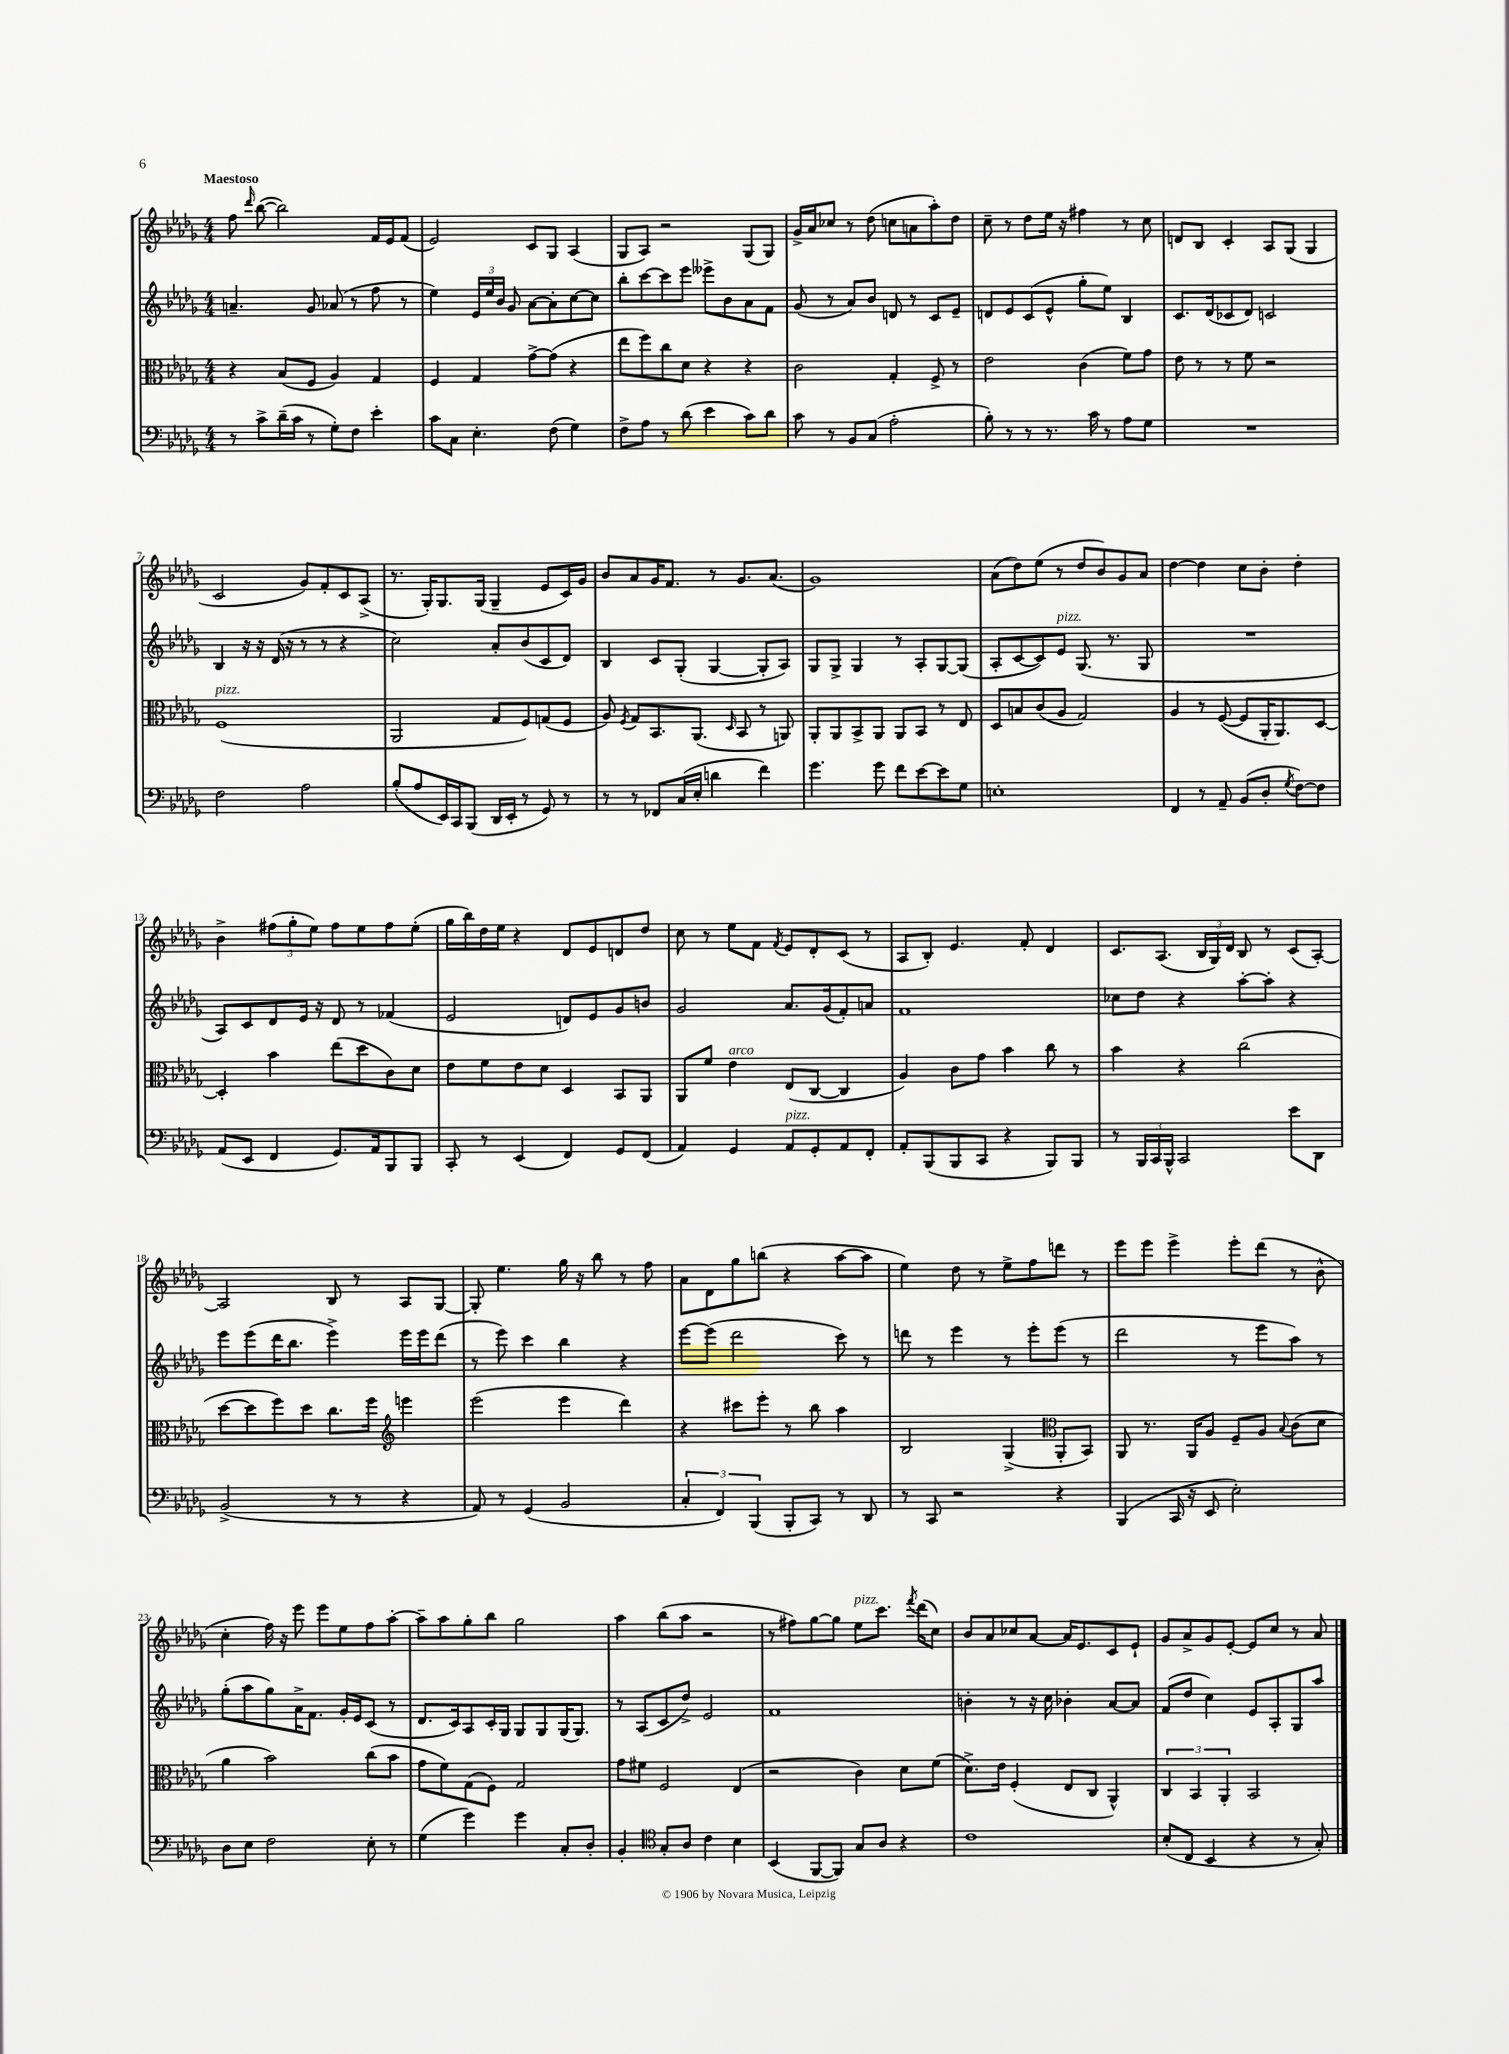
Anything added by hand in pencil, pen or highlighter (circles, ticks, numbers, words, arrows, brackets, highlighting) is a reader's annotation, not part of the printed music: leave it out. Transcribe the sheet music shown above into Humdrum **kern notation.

**kern	**kern	**kern	**kern
*staff4	*staff3	*staff2	*staff1
*clefF4	*clefC3	*clefG2	*clefG2
*k[b-e-a-d-g-]	*k[b-e-a-d-g-]	*k[b-e-a-d-g-]	*k[b-e-a-d-g-]
*M4/4	*M4/4	*M4/4	*M4/4
8r	4r	4.a~/	8ff\
.	.	.	16qqddd-/
8c^\L	.	.	([8bb-\
(16d-~\L	(8B-/L	.	2bb-\])
16c\JJ	.	.	.
8r	8F/J	8g-/	.
8G-'\L)	4A-/)	(8a-/	.
8F\J	.	8r	.
4e-'\	4G-/	8ff\	16f/LL
.	.	.	16e-/J
.	.	8r	(8f/J
=	=	=	=
8c\L	4F/	4ee-\)	2e-/)
8C\J	.	.	.
4.E-'\	4G-/	24e-/LL	.
.	.	24ee-/	.
.	.	24b-/JJ	.
.	.	8g-/	.
.	[8g-^\L	[8a-\L	8c/L
(8F\	(8g-\]J	8a-'\]	8G-/J
4G-\)	4r	[8cc\	(4A-/
.	.	8cc\]J	.
=	=	=	=
8F^\L	8ee-\L	8bb-'\L	8G-/L
8A-\J	8ff\)	[8ccc\	8A-/J)
8r	8cc\	8ccc\]	2r
(8d-\	8d-\J	8eee-\J	.
4e-\	4r	8eee--^\L	.
.	.	8b-\	.
8c\L)	4r	8a-\	(8G-/L
8d-\J	.	8f\J	8G-/J)
=	=	=	=
8c\	2c\	(8g-/	16g-^/LL
.	.	.	16a-/J
8r	.	8r	8cc-/J
8BB-/L	.	8a-/L)	8r
(8C/J	.	8b-/J	(8dd-\
2A-'\	4G-'/	8d/	8cc\L
.	.	8r	8a\
.	8F^/	8c/L	8aa-'\)
.	8r	8e-~/J	8dd-\J
=	=	=	=
8B-'\)	2e-\	8d/L	8cc~\
8r	.	8e-/	8r
8r	.	(8c/	8dd-\L
8.r	.	8e-^^/J	16ee-\Jk
.	.	.	16r
.	(4c\	8gg-'\L	4ff#\
16c\	.	.	.
8r	.	8ee-\J)	.
8A-\L	8f\L)	4B-/	8r
8G-\J	8g-\J	.	8cc\
=	=	=	=
1r	8e-\	8.c/L	8d/L
.	8r	.	8B-/J
.	.	(16d-/k	.
.	8r	8c-/	4c'/
.	8f\	8d-/J)	.
.	2r	2c/	8A-/L
.	.	.	(8G-/J
.	.	.	4G-/
=	=	=	=
2F\	(1F	4B-/	2c/
.	.	16r	.
.	.	16r	.
.	.	(16d-/	.
.	.	16r	.
2A-\	.	8r	8g-/L)
.	.	8r	8f'/
.	.	4r	8c/
.	.	.	(8A-^/J
=	=	=	=
(8B-'/L	2AA-/	2cc\)	8.r
8A-/	.	.	.
.	.	.	16G-'/LK)
16EE-/L)	.	.	8.G-/
16CC/J	.	.	.
(8BBB-/J	.	.	.
.	.	.	(16G-/Jk
16DD-/LL	8G-/L	8a-'/L	4G-~/
16EE-'/JJ	.	.	.
8r	8F/)	(8b-/	.
8GG-/)	(8G/	8c/	8e-/L
8r	8F/J	8d-/J)	16c/L)
.	.	.	16g-/JJ
=	=	=	=
8r	8A-/)	4B-/	8b-/L
.	8qF/	.	.
8r	8G-/L	.	8a-/
8FF-/L	8.BB-/	8c/L	16g-/K
.	.	.	8.f/J
(16C/L	.	(8G-'/J	.
16E-'/JJ	(8.AA-/J	.	.
4d\	.	[4G-/	8r
.	16qqD-/	.	.
.	8BB-/	.	8.g-/L
4f\)	8r	8G-'/]L	.
.	.	.	(8.a-/J
.	8AA/)	8A-/J)	.
=	=	=	=
4.g-\	8AA-'/L	8G-/L	1g-)
.	8AA-/	8G-^/J	.
.	8BB-^/	4G-/	.
8g-\	8AA-/J	.	.
8f\L	8AA-/L	8r	.
[8e-\	8BB-/J	8A-'/L	.
8e-\]	8r	[8G-/	.
8G-\J	8E-/	(8G-/]J	.
=	=	=	=
1E'	8D-/L	8A-'/L	(8a-\L
.	8B/	[8c/	8dd-\)
.	(8c/	8c/])	(8ee-\J
.	8A-/J	8e-/J	8r
.	2G-/)	(8.G-/	8dd-/L
.	.	.	8b-/)
.	.	8.r	.
.	.	.	8g-/
.	.	8G-/	8a-/J
=	=	=	=
4FF/	4A-/	1r	[4dd-\
8r	8r	.	4dd-\]
8AA-~/	([8F/	.	.
(8BB-/L	8F/]L	.	8cc\L
8D-'/J	16AA-'/K	.	8b-'\J
.	8.AA-/)	.	.
8qG-/	.	.	.
[8F\L)	.	.	4dd-'\
8F\]J	[8D-/J	.	.
=	=	=	=
(8AA-/L	4D-'/]	8A-/L)	4b-^\
8EE-/J	.	8c/	.
4FF/	4b-\	8d-/	(12ff#\L
.	.	.	12gg-'\
.	.	16e-/Jk	.
.	.	.	12ee-\J)
.	.	16r	.
8.GG-/L)	(8ee-\L	8d-/	8ff#\L
.	8dd-\	8r	8ee-\
16AA-/k	.	.	.
8BBB-/	8c\)	(4f-/	8ff#\
8BBB-/J	8d-\J	.	(8ee-'\J
=	=	=	=
8CC'/	8e-\L	2e-/	16gg-\LL
.	.	.	16bb-\)
8r	8f\	.	16dd-\
.	.	.	16ee-\JJ
(4EE-/	8e-\	.	4r
.	8d-\J	.	.
4FF/)	4D-/	8d/L)	8d-/L
.	.	8e-/	8e-/
8GG-/L	8BB-/L	8g-/	8d/
(8FF/J	8AA-/J	8b/J	8dd-/J
=	=	=	=
4AA-/)	8AA-/L	2g-/	8cc\
.	8f/J	.	8r
4GG-/	4e-\	.	8ee-\L
.	.	.	8f\J
.	.	.	8qf/
8AA-/L	(8E-/L	8.a-/L	8e-/L
8GG-'/	[8C/J	.	8d-'/
.	.	(16g-/k	.
8AA-/	4C/]	8f'/)	(8c/J
8FF'/J	.	8a/J	8r
=	=	=	=
8AA-'/L	4A-/)	1f	8A-/L
(8BBB-/	.	.	8B-'/J)
8BBB-/	8c\L	.	4.e-/
8CC/J	8g-\J	.	.
4r	4b-\	.	.
.	.	.	8f'/
8BBB-/L)	8cc\	.	4d-/
8BBB-/J	8r	.	.
=	=	=	=
8r	4b-\	8cc-\L	8.c/L
24BBB-/LL	.	8dd-\J	.
24CC/	.	.	.
.	.	.	(8.A-/J
24BBB-^^/JJ	.	.	.
2CC/	4r	4r	.
.	.	.	24B-/LL
.	.	.	24G-/)
.	.	.	24d-/JJ
.	(2cc\	[8aa-'\L	8B-/
.	.	8aa-'\]J	8r
8e-\L	.	4r	(8c/L
8DD-\J	.	.	[8A-'/J)
=	=	=	=
(2BB-^/	[8dd-\L	8eee-\L	2A-/]
.	8dd-\]	(8eee-\	.
.	8ff\)	16ddd-\K	.
.	.	8.bb-\J	.
.	8dd-\J	.	.
8r	8.cc\L	4eee-^\)	8B-/
8r	.	.	8r
.	16ff\Jk	.	.
*	*clefG2	*	*
4r	4eee\	16eee-\LL	8A-/L
.	.	16eee-\J	.
.	.	(8ddd-\J	[8G-/J
=	=	=	=
8AA-/)	(2eee-\	8r	8G-'/]
8r	.	8eee-\)	4.ee-\
(4GG-/	.	4ccc\	.
2BB-/	4eee-\	4bb-\	16gg-\
.	.	.	16r
.	.	.	8bb-\
.	4ddd-\)	4r	8r
.	.	.	8ff\
=	=	=	=
6C'/	4r	[8eee-\L	8a-\L
.	.	(8eee-\]J	8d-\
6FF/)	.	.	.
.	8ccc#\L	2ddd-\	8gg-\
(6BBB-/	.	.	.
.	8eee-'\J	.	(8bb\J
8BBB-'/L	8r	.	4r
8CC/J)	8bb-\	.	.
8r	4aa-\	8ccc\)	[8aa-\L
8DD-/	.	8r	8aa-\]J
=	=	=	=
8r	2B-/	8ddd\	4ee-\)
8CC/	.	8r	.
2r	.	4eee-\	8dd-\
.	.	.	8r
.	(4G-^/	8r	8ee-^\L
.	.	8eee-'\L	8ff\
*	*clefC3	*	*
4r	8AA-'/L	(8eee-\J	8ddd\J
.	8BB-/J)	8r	8r
=	=	=	=
(4BBB-/	8AA-/	2ddd-\	8eee-\L
.	8.r	.	8eee-\J
16CC/	.	.	4eee-^\
16r	16AA-/LK	.	.
8EE-/	8A-/J	.	.
2E-'\)	8F~/L	8r	8eee-'\L
.	8A-/J	8eee-\L	(8ddd-\J
.	8qqB-/	.	.
.	(8c\L	8aa-\J)	8r
.	8d-\J	8r	8b-^^\
=	=	=	=
8D-\L	4a-\	(8gg-'\L	4cc'\
8E-\J	.	8aa-\	.
2F\	2b-\)	8gg-\)	16ff\)
.	.	.	16r
.	.	16a-^\K	8eee-\
.	.	8.f\J	.
.	.	.	8eee-\L
.	.	16g-'/LL	8ee-\
.	.	16e-/J	.
8E-'\	(8cc\L	(8c/J	8ff\
8r	8b-\J	8r	[8aa-'\J
=	=	=	=
(4G-\	8g-\L	8.d-/L	8aa-~\]L
.	8f\)	.	8aa-\
.	.	16c/k)	.
4g-\)	(8G-\	8A-/	8gg-'\
.	8F\J)	16c'/L	8bb-\J
.	.	16G-/JJ	.
4g-\	2G-/	8G-/L	2gg-\
.	.	8G-/	.
8C'/L	.	(16G-/K	.
.	.	8.G-/J)	.
8D-'/J	.	.	.
=	=	=	=
4BB-'/	8g-\L	8r	4aa-\
.	8f#\J	(8A-/L	.
*clefC4	*	*	*
8G-'/L	2F/	8c/	(8bb-\L
8A-/J	.	8dd-^/J)	8aa-\J
4c\	.	2e-/	2r
4B-\	(4E-/	.	.
=	=	=	=
(4BB-/	2r	1f	8r
.	.	.	8ff#\L)
[8FF/L	.	.	[8gg-\
8FF/]J)	.	.	8gg-\]J
8G-/L	4c\)	.	8ee-\L
8A-/J	.	.	8.ccc\J
4r	8d-\L	.	.
.	.	.	8qfff/
.	.	.	(16ddd-\LK
.	(8f\J	.	8cc\J)
=	=	=	=
1c	8.d-^\L)	4b'\	8b-/L
.	.	.	8a-/
.	16e-\Jk	.	.
.	(4F'/	8r	8cc-/
.	.	16r	[8a-/J
.	.	16cc\	.
.	8E-/L	4b-'\	16a-/]LK
.	.	.	8.e-/
.	8C/J	.	.
.	4AA-^^/)	[8a-/L	8c/
.	.	8a-/]J	8e-`/J
=	=	=	=
(8B-'/L	6C/	(8f/L	8g-/L
8C/J	.	8dd-/J	8a-^/
.	6BB-/	.	.
4BB-/	.	4cc\)	8g-/
.	6AA-'/	.	.
.	.	.	[8e-'/J
4r	2BB-/	8e-/L	8e-/]L
.	.	8A-'/	8cc/J
8r	.	8G-/	8r
8G-'/)	.	8aa-/J	8a-/
==	==	==	==
*-	*-	*-	*-
